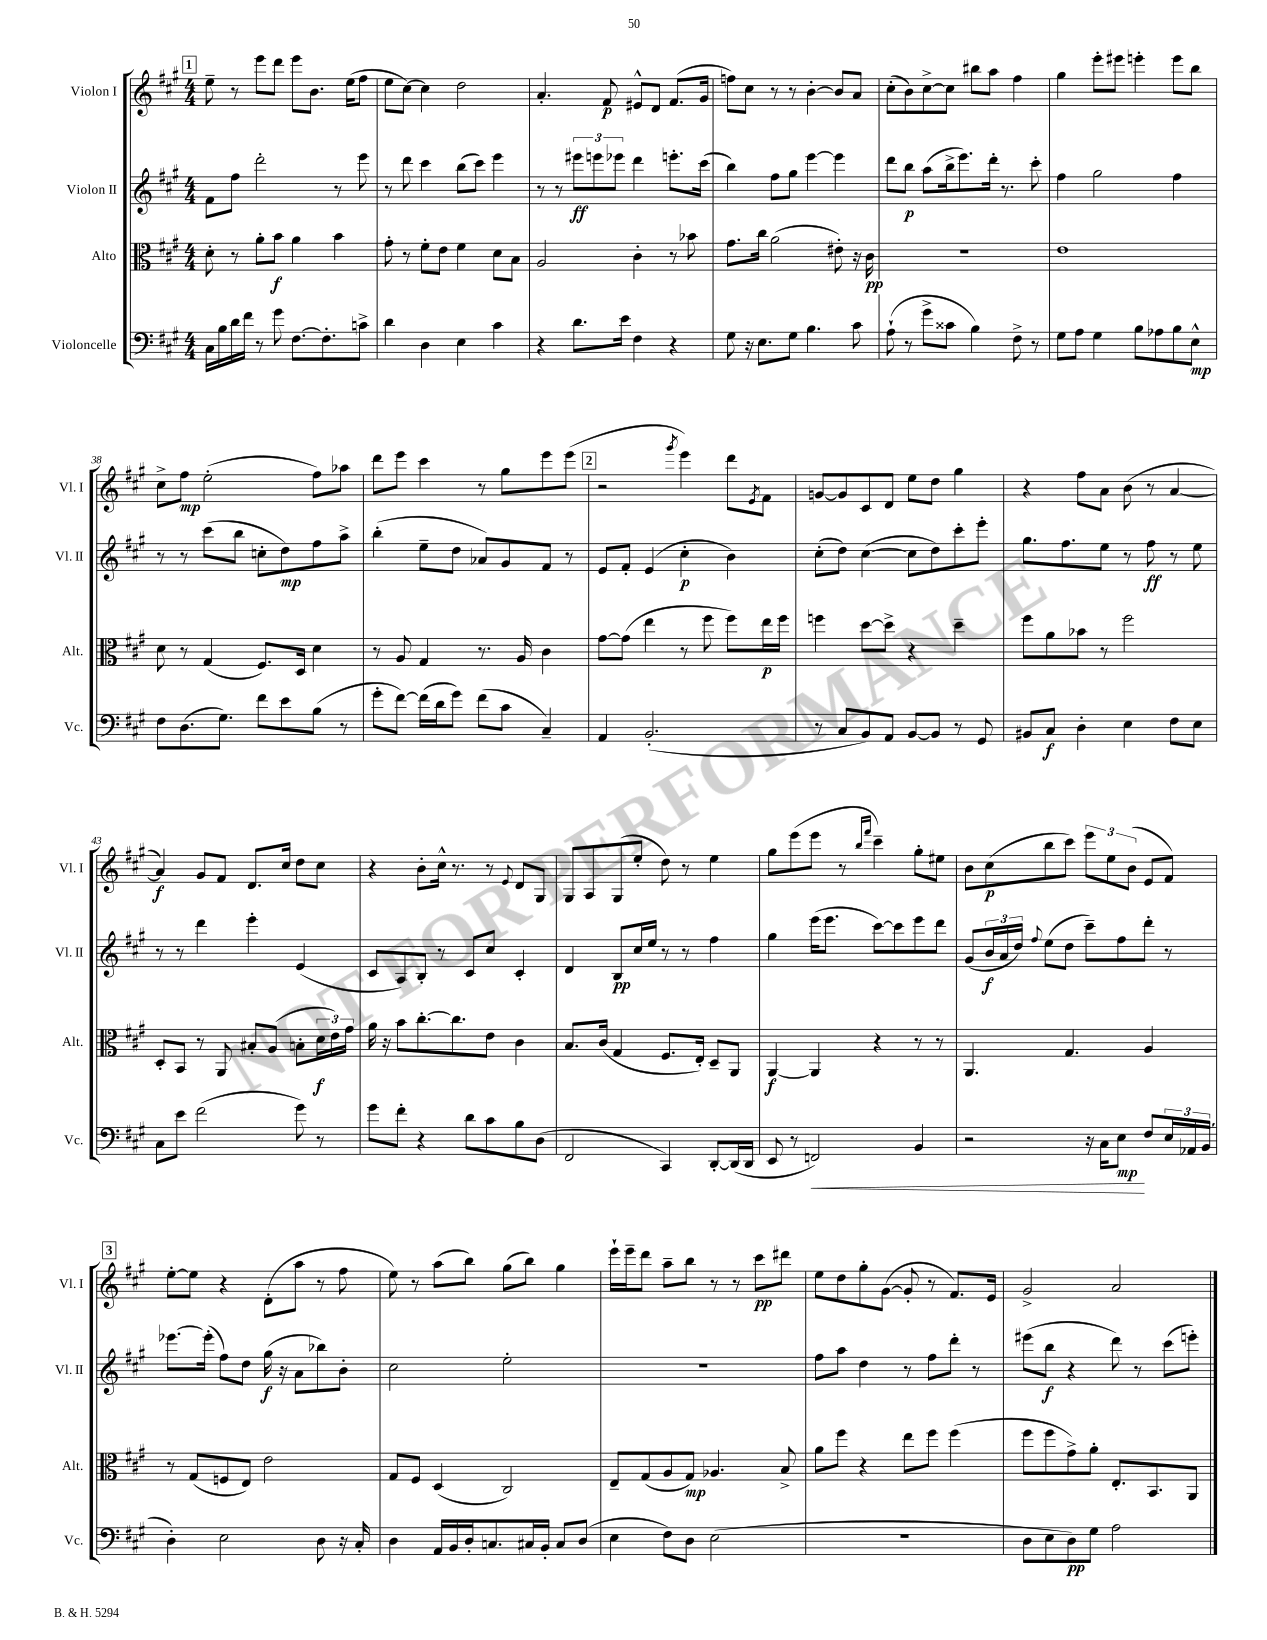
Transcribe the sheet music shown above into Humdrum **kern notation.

**kern	**dynam	**kern	**dynam	**kern	**dynam	**kern	**dynam
*part4	*part4	*part3	*part3	*part2	*part2	*part1	*part1
*staff4	*staff4	*staff3	*staff3	*staff2	*staff2	*staff1	*staff1
*I"Violoncelle	*	*I"Alto	*	*I"Violon II	*	*I"Violon I	*
*I'Vc.	*	*I'Alt.	*	*I'Vl. II	*	*I'Vl. I	*
*clefF4	*	*clefC3	*	*clefG2	*	*clefG2	*
*k[f#c#g#]	*	*k[f#c#g#]	*	*k[f#c#g#]	*	*k[f#c#g#]	*
*M4/4	*	*M4/4	*	*M4/4	*	*M4/4	*
!!LO:REH:place=s1:t=1
=32	=32	=32	=32	=32	=32	=32	=32
16C#\LL	.	8d'\	.	8f#\L	.	8ee~\	.
16B\	.	.	.	.	.	.	.
16d\	.	8r	.	8ff#\J	.	8r	.
16f#\JJ	.	.	.	.	.	.	.
8r	.	8a'\L	.	2ddd'\	.	8eee\L	.
8g#\	.	8b\J	f	.	.	8ddd\J	.
[8.F#\L	.	4a\	.	.	.	8eee\L	.
.	.	.	.	.	.	8.b\J	.
8.F#'\]	.	.	.	.	.	.	.
.	.	4b\	.	8r	.	.	.
.	.	.	.	.	.	(16ee\KL	.
8cn^\J	.	.	.	8eee\	.	8ff#\J	.
=33	=33	=33	=33	=33	=33	=33	=33
4d\	.	8g#'\	.	8r	.	8ee\L	.
.	.	8r	.	8ddd\	.	[8cc#\J)	.
4D\	.	8f#'\L	.	4ccc#\	.	4cc#\]	.
.	.	8e\J	.	.	.	.	.
4E\	.	4f#\	.	(8bb\L	.	2dd\	.
.	.	.	.	8ccc#\J)	.	.	.
4c#\	.	8d\L	.	4eee\	.	.	.
.	.	8B\J	.	.	.	.	.
=34	=34	=34	=34	=34	=34	=34	=34
4r	.	2A/	.	8r	.	4.a'/	.
.	.	.	.	8r	.	.	.
8.d\L	.	.	.	12eee#X\L	ff	.	.
.	.	.	.	12eeen\	.	.	.
.	.	.	.	.	.	8f#/	p
.	.	.	.	12eee-X\J	.	.	.
16e\Jk	.	.	.	.	.	.	.
4F#\	.	4c#'\	.	4ddd\	.	8e#X^^/L	.
.	.	.	.	.	.	8d/J	.
4r	.	8r	.	8.eeen'\L	.	(8.f#/L	.
.	.	8b-X\	.	.	.	.	.
.	.	.	.	(16ccc#\Jk	.	16g#/Jk	.
=35	=35	=35	=35	=35	=35	=35	=35
8G#\	.	8.g#\L	.	4bb\)	.	8ffn\L)	.
16r	.	.	.	.	.	8cc#\J	.
8.E\L	.	16cc#\Jk	.	.	.	.	.
.	.	(2a\	.	8ff#\L	.	8r	.
8G#\J	.	.	.	8gg#\J	.	8r	.
4.B\	.	.	.	[4eee\	.	[4b'\	.
.	.	8e#X'\)	.	4eee\]	.	8b/L]	.
8c#\	.	16r	.	.	.	8a/J	.
.	.	16c#\	pp	.	.	.	.
=36	=36	=36	=36	=36	=36	=36	=36
(8A`\	.	1r	.	8ddd\L	.	(8cc#'\L	.
8r	.	.	.	8bb\J	p	8b\)	.
8g#^\L	.	.	.	(8aa\L	.	[8cc#^\	.
8c##X\J	.	.	.	16bb^\k	.	8cc#\J]	.
.	.	.	.	8.eee\)	.	.	.
4B\)	.	.	.	.	.	8bb#X\L	.
.	.	.	.	16ddd'\Jk	.	8aa\J	.
.	.	.	.	8.r	.	.	.
8F#^\	.	.	.	.	.	4ff#\	.
8r	.	.	.	8ccc#'\	.	.	.
=37	=37	=37	=37	=37	=37	=37	=37
8G#\L	.	1e	.	4ff#\	.	4gg#\	.
8A\J	.	.	.	.	.	.	.
4G#\	.	.	.	2gg#\	.	8eee'\L	.
.	.	.	.	.	.	8eee#X\J	.
8B\L	.	.	.	.	.	4eeen'\	.
8A-X\	.	.	.	.	.	.	.
8B\	.	.	.	4ff#\	.	8eee\L	.
8E^^\J	mp	.	.	.	.	8bb\J	.
!!LO:LB:g=z
=38	=38	=38	=38	=38	=38	=38	=38
8F#\L	.	8d\	.	8r	.	8cc#^\L	.
(8.D\	.	8r	.	8r	.	8ff#\J	mp
.	.	(4G#/	.	(8ccc#\L	.	(2ee'\	.
8.G#\J)	.	.	.	.	.	.	.
.	.	.	.	8bb\J	.	.	.
8f#\L	.	8.F#/L)	.	8ccn'\L	.	.	.
8e\	.	.	.	8dd\)	mp	.	.
.	.	16D/Jk	.	.	.	.	.
(8B\J	.	4d\	.	8ff#\	.	8ff#\L)	.
8r	.	.	.	8aa^\J	.	8aa-X\J	.
=39	=39	=39	=39	=39	=39	=39	=39
8g#'\L	.	8r	.	(4bb'\	.	8ddd\L	.
[8f#\J)	.	8A/	.	.	.	8eee\J	.
(16f#\LL]	.	4G#/	.	8ee~\L	.	4ccc#\	.
16d\J	.	.	.	.	.	.	.
8g#\J)	.	.	.	8dd\J	.	.	.
(8f#\L	.	8.r	.	8a-X/L)	.	8r	.
8c#\J	.	.	.	8g#/	.	8gg#\L	.
.	.	16A/	.	.	.	.	.
4C#~/)	.	4c#\	.	8f#/J	.	8eee\	.
.	.	.	.	8r	.	(8eee\J	.
!!LO:REH:place=s1:t=2
=40	=40	=40	=40	=40	=40	=40	=40
4AA/	.	[8g#\L	.	8e/L	.	2r	.
.	.	(8g#\J]	.	8f#'/J	.	.	.
(2.BB'/	.	4ee\	.	(4e/	.	.	.
.	.	.	.	.	.	8qggg#/	.
.	.	8r	.	4cc#'\	p	4eee\)	.
.	.	8ff#\	.	.	.	.	.
.	.	8ff#\L)	.	4b\)	.	8ddd\L	.
.	.	.	.	.	.	8qe/	.
.	.	16ee\L	p	.	.	8f#\J	.
.	.	16ff#\JJ	.	.	.	.	.
=41	=41	=41	=41	=41	=41	=41	=41
8r	.	4ffn\	.	(8cc#'\L	.	[8gn/L	.
8C#/L	.	.	.	8dd\J)	.	8g/]	.
8BB/)	.	[8dd\L	.	([4cc#\	.	8c#/	.
8AA/J	.	8dd^\J]	.	.	.	8d/J	.
[8BB/L	.	4r	.	8cc#\L]	.	8ee\L	.
8BB/J]	.	.	.	8dd\)	.	8dd\J	.
8r	.	4dd~\	.	8ccc#'\	.	4gg#\	.
8GG#/	.	.	.	8eee'\J	.	.	.
=42	=42	=42	=42	=42	=42	=42	=42
8BB#X/L	.	8ff#\L	.	8.gg#\L	.	4r	.
8C#/J	f	8a\	.	.	.	.	.
.	.	.	.	8.ff#\	.	.	.
4D'\	.	8b-X\J	.	.	.	8ff#\L	.
.	.	8r	.	8ee\J	.	8a\J	.
4E\	.	2ff#\	.	8r	.	(8b\	.
.	.	.	.	8ff#\	ff	8r	.
8F#\L	.	.	.	8r	.	[4a/	.
8E\J	.	.	.	8ee\	.	.	.
!!LO:LB:g=z
=43	=43	=43	=43	=43	=43	=43	=43
8C#\L	.	8D'/L	.	8r	.	4a/])	f
8e\J	.	8BB/J	.	8r	.	.	.
(2f#\	.	8r	.	4ddd\	.	8g#/L	.
.	.	8AA/	.	.	.	8f#/J	.
.	.	8B#X'/L	.	4eee'\	.	8.d/L	.
.	.	(8A/J	.	.	.	.	.
.	.	.	.	.	.	16cc#/Jk	.
8g#\)	.	8Bn'\L	.	(4e/	.	8dd\L	.
8r	.	24d\L	f	.	.	8cc#\J	.
.	.	24e\)	.	.	.	.	.
.	.	24g#\JJ	.	.	.	.	.
=44	=44	=44	=44	=44	=44	=44	=44
8g#\L	.	16a\	.	8c#/L	.	4r	.
.	.	16r	.	.	.	.	.
8f#'\J	.	8b\L	.	8A/)	.	.	.
4r	.	[8.cc#'\	.	8B'/J	.	8b'\L	.
.	.	.	.	8r	.	16cc#^^\Jk	.
.	.	8.cc#\]	.	.	.	8.r	.
8d\L	.	.	.	8c#/L	.	.	.
8c#\	.	8e\J	.	8cc#/J	.	8r	.
.	.	.	.	.	.	8qqe/	.
8B\	.	4c#\	.	4c#'/	.	8d/L	.
(8D\J	.	.	.	.	.	8G#/J	.
=45	=45	=45	=45	=45	=45	=45	=45
2FF#/	.	8.B/L	.	4d/	.	8G#/L	.
.	.	.	.	.	.	8A/	.
.	.	(16c#/Jk	.	.	.	.	.
.	.	4G#/	.	8B/L	pp	(8G#/	.
.	.	.	.	16cc#/L	.	8ee'/J	.
.	.	.	.	16ee/JJ	.	.	.
4CC#/)	.	8.F#/L	.	8r	.	8dd\)	.
.	.	.	.	8r	.	8r	.
.	.	16E'/Jk)	.	.	.	.	.
[8DD'/L	.	8D~/L	.	4ff#\	.	4ee\	.
(16DD/L]	.	8AA/J	.	.	.	.	.
16DD/JJ	.	.	.	.	.	.	.
=46	=46	=46	=46	=46	=46	=46	=46
8EE/	.	[4AA/	f	4gg#\	.	8gg#\L	.
8r	.	.	.	.	.	(8eee\	.
!	!LO:HP:b	!	!	!	!	!	!
2FFn/)	<	4AA/]	.	(16eee\KL	.	8eee\J	.
.	.	.	.	8.eee\J	.	.	.
.	.	.	.	.	.	8r	.
.	.	.	.	.	.	16qqbb/LL	.
.	.	.	.	.	.	16qqfff#/JJ	.
.	.	4r	.	[8ccc#\L)	.	4ccc#~\)	.
.	.	.	.	8ccc#\]	.	.	.
4BB/	.	8r	.	8eee\	.	8gg#'\L	.
.	.	8r	.	8ddd\J	.	8ee#X\J	.
=47	=47	=47	=47	=47	=47	=47	=47
2r	.	4.AA/	.	(8g#/L	.	8b\L	.
.	.	.	.	24b/L	f	(8cc#\	p
.	.	.	.	24a/	.	.	.
.	.	.	.	24dd/JJ)	.	.	.
.	.	.	.	8qqff#/	.	.	.
.	.	.	.	(8ee\L	.	8bb\	.
.	.	4.G#/	.	8dd\J	.	8ccc#\J)	.
16r	.	.	.	8ccc#~\L)	.	12eee\L	.
16C#\KL	.	.	.	.	.	.	.
.	.	.	.	.	.	12ee\	.
8E\J	mp	.	.	8ff#\	.	.	.
.	.	.	.	.	.	(12b\J	.
8F#/L	[	4A/	.	8ddd'\J	.	8e/L	.
24E/L	.	.	.	8r	.	8f#/J)	.
24AA-X/	.	.	.	.	.	.	.
(24BB/JJ	.	.	.	.	.	.	.
!!LO:LB:g=z
!!LO:REH:place=s1:t=3
=48	=48	=48	=48	=48	=48	=48	=48
4D'\)	.	8r	.	[8.eee-X\L	.	[8ee'\L	.
.	.	(8G#/L	.	.	.	8ee\J]	.
.	.	.	.	(16eee-'\Jk]	.	.	.
2E\	.	8Fn/	.	8ff#\L)	.	4r	.
.	.	8E/J)	.	8dd\J	.	.	.
.	.	2e\	.	(16gg#\	f	(8d'\L	.
.	.	.	.	16r	.	.	.
.	.	.	.	8a\L	.	8aa\J	.
8D\	.	.	.	8bb-X\)	.	8r	.
16r	.	.	.	8b'\J	.	8ff#\	.
16C#'/	.	.	.	.	.	.	.
=49	=49	=49	=49	=49	=49	=49	=49
4D\	.	8G#/L	.	2cc#\	.	8ee\)	.
.	.	8F#/J	.	.	.	8r	.
16AA/LL	.	(4D/	.	.	.	(8aa\L	.
16BB/	.	.	.	.	.	.	.
16D'/J	.	.	.	.	.	8bb\J)	.
8.Cn/	.	.	.	.	.	.	.
.	.	2C#/)	.	2ee'\	.	(8gg#\L	.
16C#X/L	.	.	.	.	.	8bb\J)	.
16BB'/JJ	.	.	.	.	.	.	.
8C#/L	.	.	.	.	.	4gg#\	.
(8D/J	.	.	.	.	.	.	.
=50	=50	=50	=50	=50	=50	=50	=50
4E\	.	8E~/L	.	1r	.	16eee`\LL	.
.	.	.	.	.	.	16eee~\J	.
.	.	(8G#/	.	.	.	8ddd\J	.
8F#\L)	.	8A/	.	.	.	8aa~\L	.
8D\J	.	8G#/J)	mp	.	.	8bb\J	.
(2E\	.	4.A-X/	.	.	.	8r	.
.	.	.	.	.	.	8r	.
.	.	.	.	.	.	8ccc#\L	pp
.	.	8B^/	.	.	.	8ddd#X\J	.
=51	=51	=51	=51	=51	=51	=51	=51
1r	.	8a\L	.	8ff#\L	.	8ee\L	.
.	.	8ff#\J	.	8aa\J	.	8dd\	.
.	.	4r	.	4dd\	.	8gg#'\	.
.	.	.	.	.	.	([8g#\J	.
.	.	8ee\L	.	8r	.	8g#'/]	.
.	.	8ff#\J	.	8ff#\L	.	8r	.
.	.	(4ff#\	.	8ddd'\J	.	8.f#/L)	.
.	.	.	.	8r	.	.	.
.	.	.	.	.	.	16e/Jk	.
=52	=52	=52	=52	=52	=52	=52	=52
8D\L	.	8ff#\L	.	(8eee#X\L	.	2g#^/	.
8E\	.	8ff#\	.	8bb\J	f	.	.
8D\)	pp	8g#^\)	.	4r	.	.	.
8G#\J	.	8a'\J	.	.	.	.	.
2A\	.	8.E'/L	.	8ddd\)	.	2a/	.
.	.	.	.	8r	.	.	.
.	.	8.BB/	.	.	.	.	.
.	.	.	.	(8ccc#\L	.	.	.
.	.	8AA/J	.	8eeen'\J)	.	.	.
==	==	==	==	==	==	==	==
*-	*-	*-	*-	*-	*-	*-	*-
